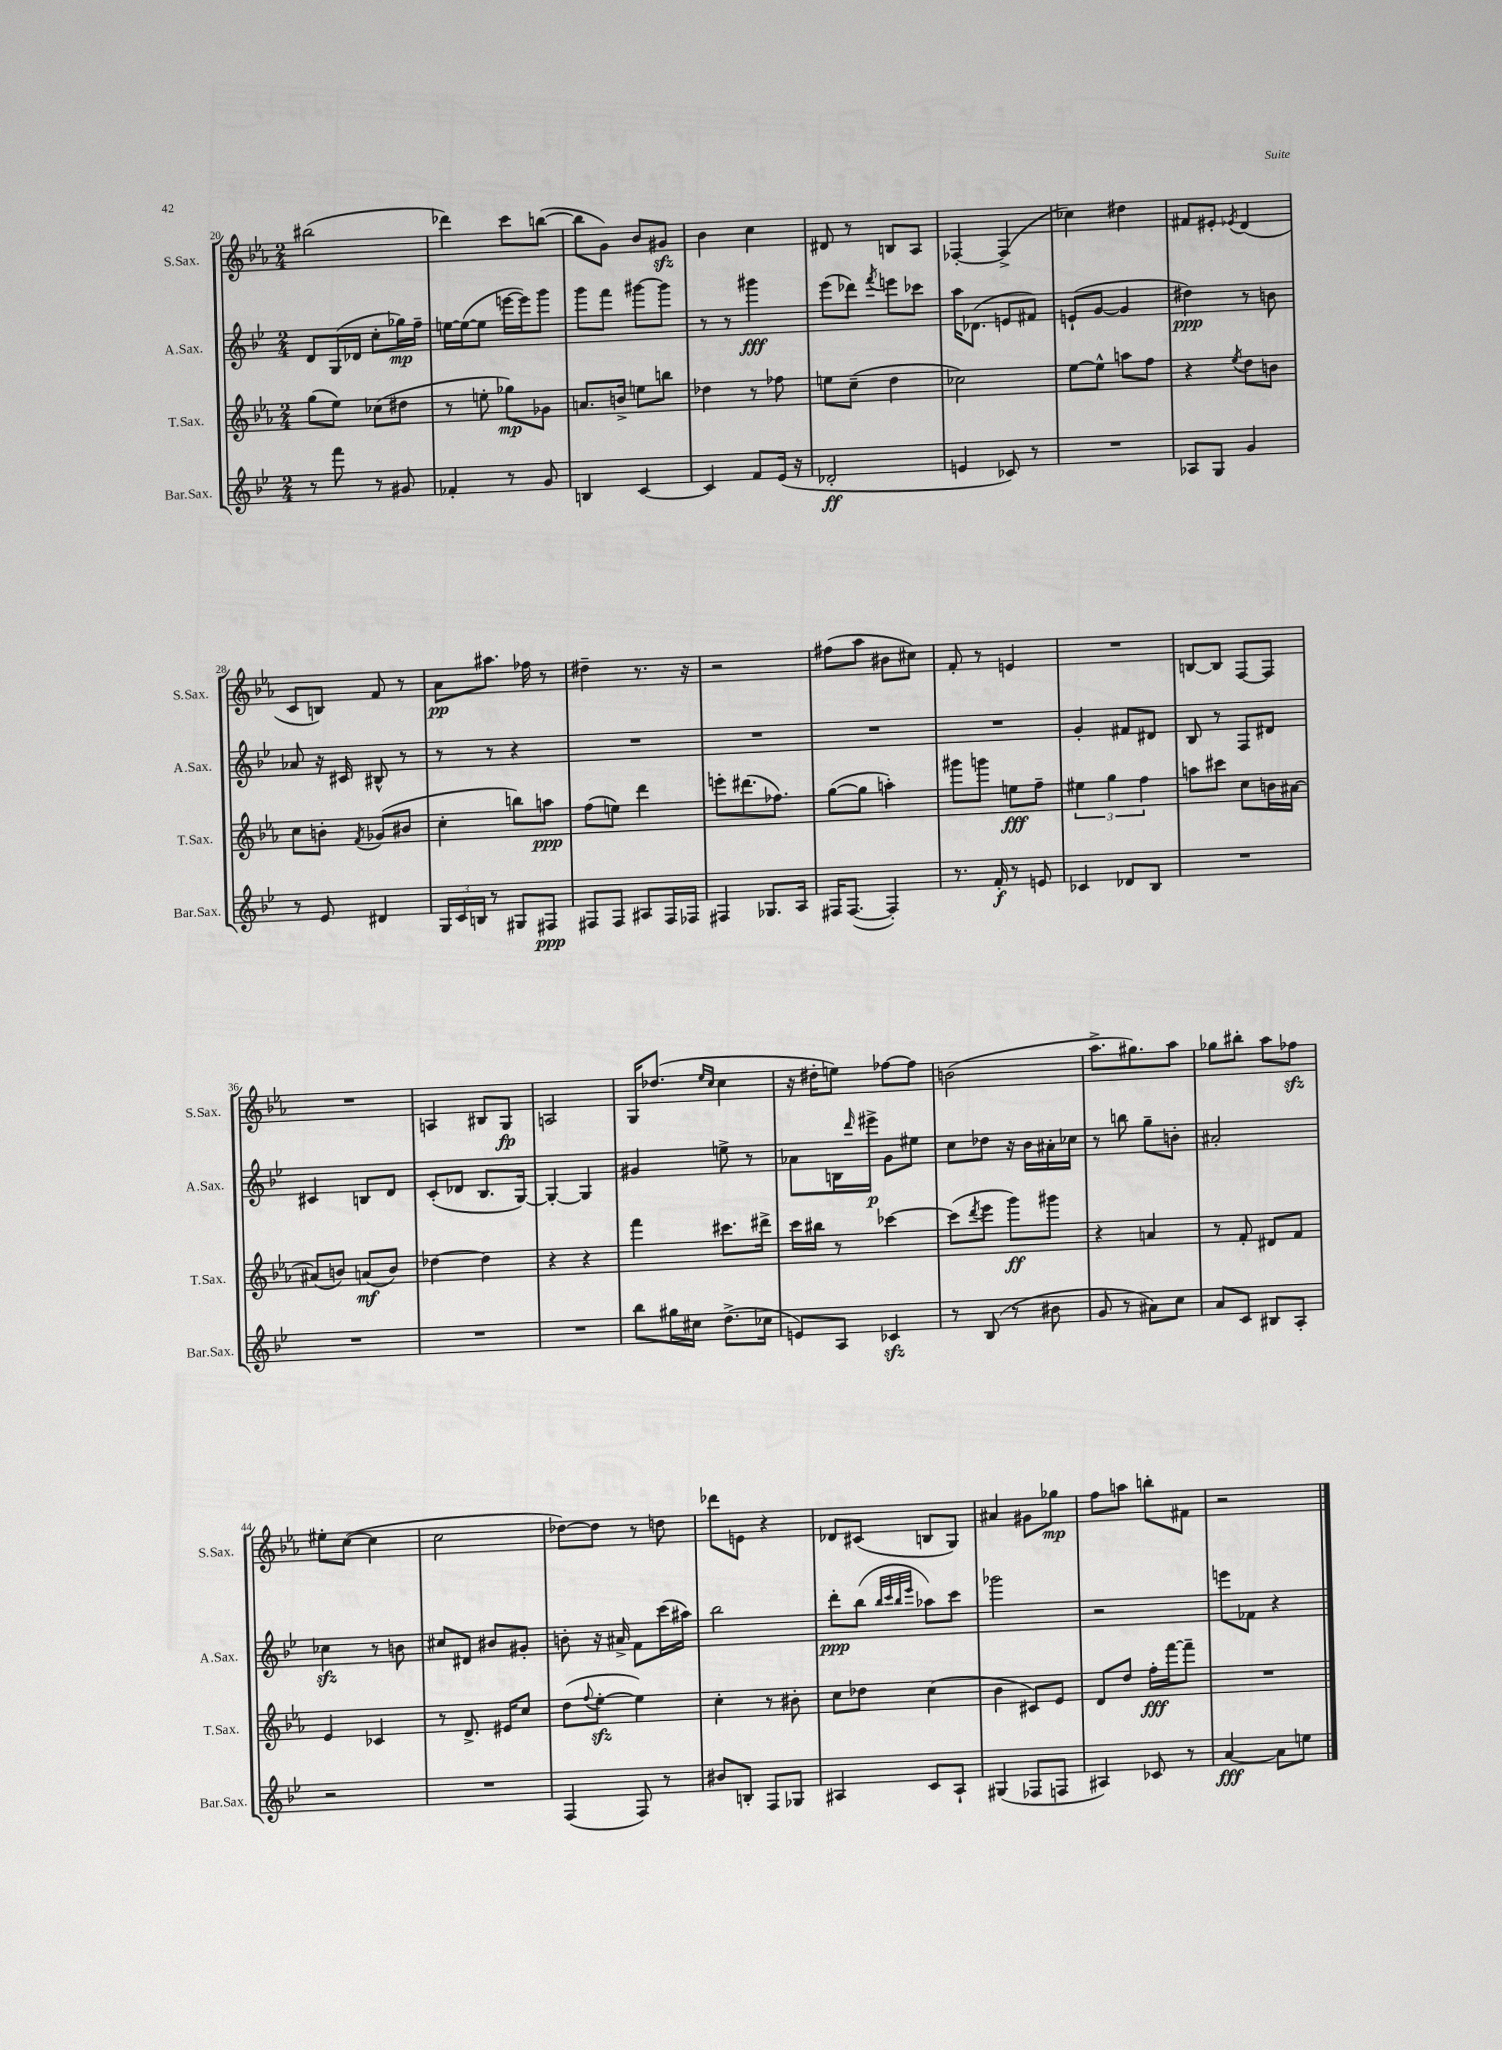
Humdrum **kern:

**kern	**dynam	**kern	**dynam	**kern	**dynam	**kern	**dynam
*part4	*part4	*part3	*part3	*part2	*part2	*part1	*part1
*staff4	*staff4	*staff3	*staff3	*staff2	*staff2	*staff1	*staff1
*I"Bar.Sax.	*	*I"T.Sax.	*	*I"A.Sax.	*	*I"S.Sax.	*
*I'Bar.Sax.	*	*I'T.Sax.	*	*I'A.Sax.	*	*I'S.Sax.	*
*clefG2	*	*clefG2	*	*clefG2	*	*clefG2	*
*k[b-e-]	*	*k[b-e-a-]	*	*k[b-e-]	*	*k[b-e-a-]	*
*M2/4	*	*M2/4	*	*M2/4	*	*M2/4	*
=20	=20	=20	=20	=20	=20	=20	=20
8r	.	(8gg\L	.	8d/L	.	(2bb#X\	.
8fff\	.	8ee-\J)	.	(16G/L	.	.	.
.	.	.	.	16d-X/JJ	.	.	.
8r	.	(8cc-X\L	.	8cc'\L	.	.	.
8g#X/	.	8dd#X\J	.	16gg-X\L)	mp	.	.
.	.	.	.	16ff~\JJ	.	.	.
=21	=21	=21	=21	=21	=21	=21	=21
4f-X'/	.	8r	.	[16een\LL	.	4ddd-X\)	.
.	.	.	.	(16ee\J_	.	.	.
.	.	8een'\	.	8ee\J]	.	.	.
8r	.	8gg-X\L)	mp	[16eeen\LL	.	8ccc\L	.
.	.	.	.	16eee\J])	.	.	.
8g/	.	8g-X\J	.	8ggg\J	.	([8bbn\J	.
=22	=22	=22	=22	=22	=22	=22	=22
4Bn/	.	8.an/L	.	8ggg\L	.	8bb\L]	.
.	.	.	.	8fff\J	.	8g\J)	.
.	.	16bn^/Jk	.	.	.	.	.
[4c/	.	8een\L	.	[8ggg#X\L	.	8b-/L	.
.	.	8bbn\J	.	8ggg#\J]	.	8g#Xzz/J	.
=23	=23	=23	=23	=23	=23	=23	=23
4c/]	.	4dd-X\	.	8r	.	4b-\	.
.	.	.	.	8r	.	.	.
8f/L	.	8r	.	4ggg#X\	fff	4cc\	.
(16e-/Jk	.	8ff-X\	.	.	.	.	.
16r	.	.	.	.	.	.	.
=24	=24	=24	=24	=24	=24	=24	=24
2d-X'/	ff	8een\L	.	(8eee-\L	.	8d#X/	.
.	.	(8cc~\J	.	8ddd-X\J)	.	8r	.
.	.	.	.	8qfff/	.	.	.
.	.	4dd\	.	8eeen\L	.	8Bn/L	.
.	.	.	.	8ccc-X\J	.	8A-/J	.
=25	=25	=25	=25	=25	=25	=25	=25
4en/	.	2cc-X\)	.	16aa\KL	.	[4F-X'/	.
.	.	.	.	(8.d-X\J	.	.	.
8c-X/)	.	.	.	8en/L	.	(4F-^/]	.
8r	.	.	.	8f#X/J)	.	.	.
=26	=26	=26	=26	=26	=26	=26	=26
2r	.	[8ee-\L	.	(8en`/L	.	4cc-X\)	.
.	.	8ee-^^\J]	.	[8g/J	.	.	.
.	.	8aan\L	.	4g/]	.	4dd#X\	.
.	.	8ff\J	.	.	.	.	.
=27	=27	=27	=27	=27	=27	=27	=27
8A-X/L	.	4r	.	4dd#X\)	ppp	8f#X/L	.
8G/J	.	.	.	.	.	8e#X'/J	.
.	.	8qee-/	.	.	.	8qe-X/	.
4g/	.	8dd\L	.	8r	.	(4d/	.
.	.	8bn\J	.	8bn\	.	.	.
!!LO:LB:g=z
=28	=28	=28	=28	=28	=28	=28	=28
8r	.	8cc\L	.	8a-X/	.	8c/L	.
8e-/	.	8bn'\J	.	16r	.	8Bn/J)	.
.	.	.	.	16c#X/	.	.	.
.	.	8qf/	.	.	.	.	.
4d#X/	.	(8g-X/L	.	8B#X^^/	.	8f/	.
.	.	8b#X/J	.	8r	.	8r	.
=29	=29	=29	=29	=29	=29	=29	=29
24G/LL	.	4cc'\	.	8r	.	8a-\L	pp
24c/	.	.	.	.	.	.	.
24Bn/JJ	.	.	.	.	.	.	.
8r	.	.	.	8r	.	8.aa#X\J	.
8G#X/L	.	8bbn\L)	.	4r	.	.	.
.	.	.	.	.	.	16ff-X\	.
8F#X/J	ppp	8aan\J	ppp	.	.	8r	.
=30	=30	=30	=30	=30	=30	=30	=30
8F#X/L	.	(8ff\L	.	2r	.	4dd#X~\	.
8F#/J	.	8een\J)	.	.	.	.	.
8A#X/L	.	4ddd\	.	.	.	8.r	.
16F#/L	.	.	.	.	.	.	.
16F-X/JJ	.	.	.	.	.	16r	.
=31	=31	=31	=31	=31	=31	=31	=31
4F#X/	.	8eeen'\L	.	2r	.	2r	.
.	.	(8.ddd#X\	.	.	.	.	.
8.G-X/L	.	.	.	.	.	.	.
.	.	8.ff-X\J)	.	.	.	.	.
16A/Jk	.	.	.	.	.	.	.
=32	=32	=32	=32	=32	=32	=32	=32
16F#X/KL	.	([8gg\L	.	2r	.	(8ff#X\L	.
([8.F#/J	.	.	.	.	.	.	.
.	.	8gg\J]	.	.	.	8aa-\J	.
4F#'/])	.	4aan'\)	.	.	.	8b#X\L	.
.	.	.	.	.	.	8cc#X\J)	.
=33	=33	=33	=33	=33	=33	=33	=33
8.r	.	8ggg#X\L	.	2r	.	8f'/	.
.	.	8gggn\J	.	.	.	8r	.
16f'/	f	.	.	.	.	.	.
8r	.	8een\L	fff	.	.	4en/	.
8en/	.	8ff~\J	.	.	.	.	.
=34	=34	=34	=34	=34	=34	=34	=34
4c-X/	.	6ee#X\	.	4g'/	.	2r	.
.	.	6gg\	.	.	.	.	.
8d-X/L	.	.	.	8f#X/L	.	.	.
.	.	6ff\	.	.	.	.	.
8B-/J	.	.	.	8d#X/J	.	.	.
=35	=35	=35	=35	=35	=35	=35	=35
2r	.	8aan\L	.	8B-/	.	[8Bn/L	.
.	.	8ccc#X\J	.	8r	.	8B/J]	.
.	.	8cc\L	.	8F/L	.	[8F/L	.
.	.	16bn\L	.	8d#X/J	.	8F/J]	.
.	.	[16a#X\JJ	.	.	.	.	.
!!LO:LB:g=z
=36	=36	=36	=36	=36	=36	=36	=36
2r	.	(8a#X/L]	.	4c#X/	.	2r	.
.	.	8bn/J)	.	.	.	.	.
.	.	(8an/L	mf	8Bn/L	.	.	.
.	.	8b/J)	.	8d/J	.	.	.
=37	=37	=37	=37	=37	=37	=37	=37
2r	.	[4dd-X\	.	(8c'/L	.	4An/	.
.	.	.	.	8d-X/J	.	.	.
.	.	4dd-\]	.	8.B-/L	.	8B#X/L	.
.	.	.	.	.	.	8G/J	fp
.	.	.	.	[16G/Jk)	.	.	.
=38	=38	=38	=38	=38	=38	=38	=38
2r	.	4r	.	4G'/_	.	2An/	.
.	.	4r	.	4G/]	.	.	.
=39	=39	=39	=39	=39	=39	=39	=39
8bb-\L	.	4fff\	.	4g#X/	.	16G/KL	.
.	.	.	.	.	.	(8.dd-X/J	.
16gg#X\L	.	.	.	.	.	.	.
16cc#X\JJ	.	.	.	.	.	.	.
.	.	.	.	.	.	16qqee-/LL	.
.	.	.	.	.	.	16qqcc/JJ	.
(8.dd^\L	.	8.ccc#X\L	.	8een^\	.	4cc\	.
.	.	.	.	8r	.	.	.
16cc-X\Jk	.	16ddd#X^\Jk	.	.	.	.	.
=40	=40	=40	=40	=40	=40	=40	=40
8en/L)	.	16ccc\LL	.	8a-X\L	.	16r	.
.	.	16bb#X\JJ	.	.	.	16dd#X'\KL	.
8A/J	.	8r	.	16Bn\L	.	8een\J)	.
.	.	.	.	16qqddd/	.	.	.
.	.	.	.	16eee#X^\JJ	p	.	.
4c-Xzz/	.	[4ccc-X\	.	8g\L	.	[8ff-X\L	.
.	.	.	.	8ee#X\J	.	8ff-\J]	.
=41	=41	=41	=41	=41	=41	=41	=41
8r	.	(8ccc-\L]	.	8cc\L	.	(2bn\	.
.	.	8qddd/	.	.	.	.	.
(8B-/	.	8eee-\J	.	8dd-X\J	.	.	.
8r	.	8ggg\L)	ff	16r	.	.	.
.	.	.	.	16b-\LL	.	.	.
8b#X\	.	8ggg#X\J	.	16a#X'\	.	.	.
.	.	.	.	16cc-X\JJ	.	.	.
=42	=42	=42	=42	=42	=42	=42	=42
8g/	.	4r	.	8r	.	8.aa-^\L	.
8r	.	.	.	8bbn\	.	.	.
.	.	.	.	.	.	8.gg#X\)	.
8a#X\L)	.	4an/	.	8gg~\L	.	.	.
8cc\J	.	.	.	8bn'\J	.	8aa-\J	.
=43	=43	=43	=43	=43	=43	=43	=43
8a/L	.	8r	.	2a#X'/	.	8gg-X\L	.
8c/J	.	8f'/	.	.	.	8bb#X'\J	.
8B#X/L	.	8d#X/L	.	.	.	8aa-\L	.
8A'/J	.	8f/J	.	.	.	8ff-Xzz\J	.
!!LO:LB:g=z
=44	=44	=44	=44	=44	=44	=44	=44
2r	.	4e-/	.	4cc-Xzz\	.	8ee#X'\L	.
.	.	.	.	.	.	([8cc\J	.
.	.	4c-X/	.	8r	.	4cc\]	.
.	.	.	.	8bn\	.	.	.
=45	=45	=45	=45	=45	=45	=45	=45
2r	.	8r	.	8cc#X/L	.	2cc\	.
.	.	8.d^/	.	8d#X/J	.	.	.
.	.	.	.	8b#X/L	.	.	.
.	.	16e#X/KL	.	.	.	.	.
.	.	8cc/J	.	8g#X'/J	.	.	.
=46	=46	=46	=46	=46	=46	=46	=46
(4F/	.	(8dd\L	.	8bn'\	.	[8dd-X\L)	.
.	.	8qqff/	.	.	.	.	.
.	.	[8ee-zz'\J	.	16r	.	8dd-\J]	.
.	.	.	.	16a#X^/	.	.	.
8F/)	.	4ee-\])	.	8f\L	.	8r	.
8r	.	.	.	(16ccc\L	.	8ddn\	.
.	.	.	.	16aa#X\JJ)	.	.	.
=47	=47	=47	=47	=47	=47	=47	=47
8b#X/L	.	4cc'\	.	2bb-\	.	8ddd-X\L	.
8Bn'/J	.	.	.	.	.	8en\J	.
8F/L	.	8r	.	.	.	4r	.
8G-X/J	.	8b#X'\	.	.	.	.	.
=48	=48	=48	=48	=48	=48	=48	=48
4A#X/	.	8cc\L	.	8ddd'\L	ppp	8d-X/L	.
.	.	8dd-X\J	.	(8bb-\J	.	(8c#X/J	.
.	.	.	.	32qqbb-/LLL	.	.	.
.	.	.	.	32qqccc/	.	.	.
.	.	.	.	32qqbb-/	.	.	.
.	.	.	.	32qqeee-/JJJ	.	.	.
8c/L	.	(4cc\	.	8aa-X\L)	.	8Bn/L	.
8A#`/J	.	.	.	8ccc\J	.	8G/J)	.
=49	=49	=49	=49	=49	=49	=49	=49
(4G#X/	.	4b-\	.	2ggg-X\	.	4a#X/	.
8F-X/L	.	8c#X/L)	.	.	.	8g#X\L	.
8Fn/J	.	8e-/J	.	.	.	8gg-X\J	mp
=50	=50	=50	=50	=50	=50	=50	=50
4A#X/)	.	8d/L	.	2r	.	8ff\L	.
.	.	8dd/J	.	.	.	8aan\J	.
8c-X/	.	16ff'\LL	fff	.	.	8bbn'\L	.
.	.	[16fff\J	.	.	.	.	.
8r	.	8fff~\J]	.	.	.	8f#X\J	.
=51	=51	=51	=51	=51	=51	=51	=51
[4a/	fff	2r	.	8eeen\L	.	2r	.
.	.	.	.	8f-X\J	.	.	.
8a\L]	.	.	.	4r	.	.	.
8een\J	.	.	.	.	.	.	.
==	==	==	==	==	==	==	==
*-	*-	*-	*-	*-	*-	*-	*-
